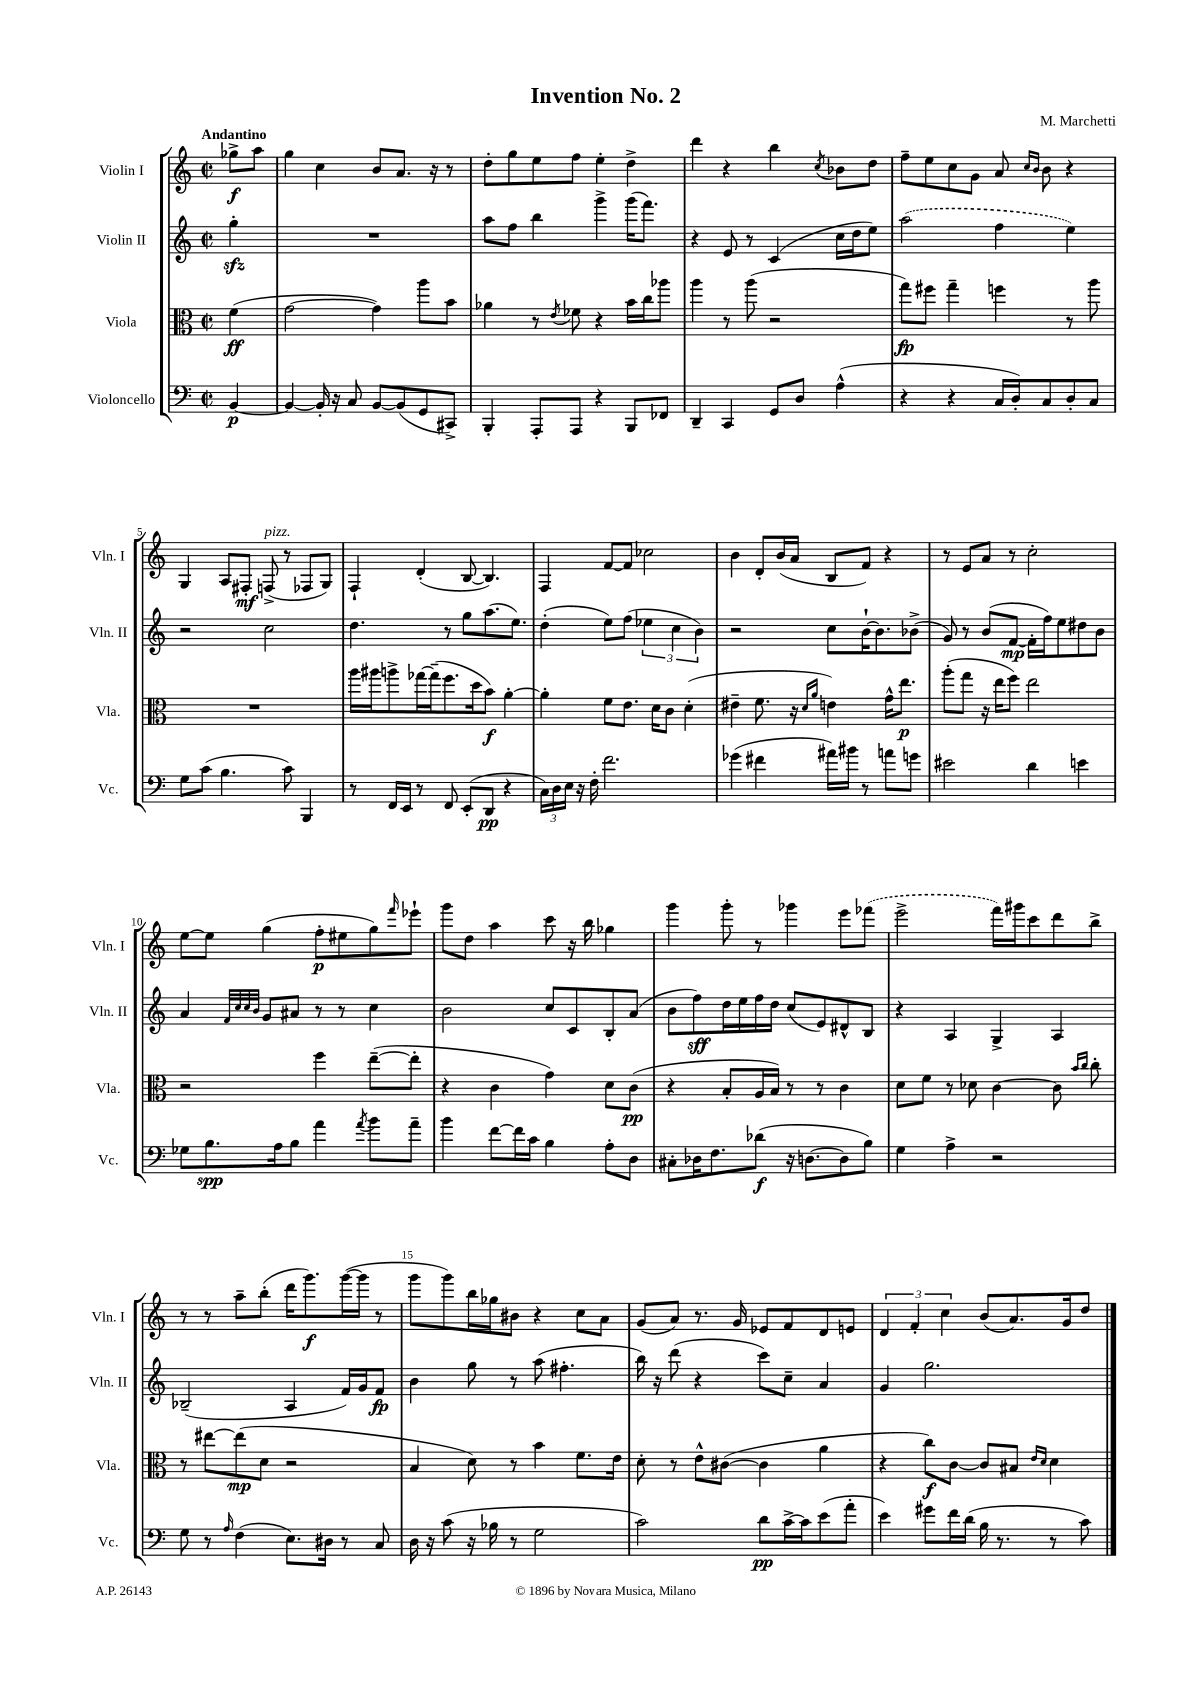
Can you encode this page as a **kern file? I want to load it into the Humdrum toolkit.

**kern	**kern	**kern	**kern
*staff4	*staff3	*staff2	*staff1
*clefF4	*clefC3	*clefG2	*clefG2
*k[]	*k[]	*k[]	*k[]
*M2/2	*M2/2	*M2/2	*M2/2
*met(c|)	*met(c|)	*met(c|)	*met(c|)
[4BB	(4f	4gg'	8gg-^
.	.	.	8aa
=	=	=	=
4BB_	[2g	1r	4gg
16BB']	.	.	4cc
16r	.	.	.
8C	.	.	.
[8BB	4g])	.	8b
(8BB]	.	.	8.a
8GG	8aa	.	.
.	.	.	16r
8CC#^)	8b	.	8r
=	=	=	=
4BBB'	4a-	8aa	8dd'
.	.	8ff	8gg
8AAA'	8r	4bb	8ee
.	8qe	.	.
8AAA	8f-	.	8ff
4r	4r	4ggg^	4ee'
8BBB	16b	(16ggg	4dd^
.	16cc	8.fff)	.
8FF-	8aa-	.	.
=	=	=	=
4DD~	4aa	4r	4ddd
4CC	8r	8e	4r
.	(8aa	8r	.
8GG	2r	(4c	4bb
8D	.	.	.
.	.	.	8qcc
(4A^^	.	16cc	8b-
.	.	16dd	.
.	.	8ee)	8dd
=	=	=	=
4r	8gg)	(2aa	8ff~
.	8ff#	.	8ee
4r	4gg~	.	8cc
.	.	.	8g
16C	4ff	4ff	8a
16D')	.	.	.
.	.	.	16qqcc
.	.	.	16qqb
8C	.	.	8b
8D'	8r	4ee)	4r
8C	8aa	.	.
=	=	=	=
8G	1r	2r	4G
(8c	.	.	.
4.B	.	.	8A
.	.	.	8F#'
.	.	2cc	(8F^
8c)	.	.	8r
4BBB	.	.	8F-
.	.	.	8G)
=	=	=	=
8r	16aa	4.dd	4F`
.	16aa#	.	.
16FF	8aa^	.	.
16EE	.	.	.
8r	[16gg-	.	(4d'
.	(16gg-~]	.	.
8FF	8.ff	8r	.
(8EE'	.	8gg	[8B
.	16dd	.	.
8DD	8b)	(8.aa	4.B])
4r	[4a'	.	.
.	.	8.ee)	.
=	=	=	=
24C)	4a']	(4dd'	4F
24D	.	.	.
24E	.	.	.
16r	.	.	.
16F'	.	.	.
2.f	8f	8ee)	[8f
.	8.e	(8ff	8f]
.	.	6ee-	2cc-
.	16d	.	.
.	8c	.	.
.	.	6cc	.
.	(4d'	.	.
.	.	6b)	.
=	=	=	=
(4g-	4e#~	2r	4b
4f#	8.f	.	8d'
.	.	.	(16b
.	16r	.	16a
.	16qqd	.	.
.	16qqa	.	.
16a#)	4e)	8cc	8B
16b#	.	.	.
8r	.	[16b`	8f)
.	.	8.b]	.
8a	16g^^	.	4r
.	8.ee	.	.
8g	.	(8b-^	.
=	=	=	=
2e#	(8aa'	8g)	8r
.	8gg	8r	8e
.	16r	(8b	8a
.	16ee	.	.
.	8ff)	[8f	8r
4d	2ee	16f']	2cc'
.	.	16ff)	.
.	.	8ee	.
4e	.	8dd#	.
.	.	8b	.
=	=	=	=
8G-	2r	4a	[8ee
8.B	.	.	8ee]
.	.	32qqf	.
.	.	32qqcc	.
.	.	32qqcc	.
.	.	32qqb	.
.	.	8g	(4gg
16A	.	.	.
8B	.	8a#	.
4a	4ff	8r	8ff'
.	.	8r	8ee#
8qa	.	.	.
8b	([8ee~	4cc	8gg)
.	.	.	16qqfff
8a~	8ee']	.	8eee-`
=	=	=	=
4b	4r	2b	8ggg
.	.	.	8dd
[8f	4c	.	4aa
16f]	.	.	.
16c	.	.	.
4B	4g)	8cc	8ccc
.	.	8c	16r
.	.	.	16bb
8A'	8d	8B'	4gg-
8D	(8c	(8a	.
=	=	=	=
8C#'	4r	8b	4ggg
16D-	.	8ff)	.
8.F	.	.	.
.	8B'	16dd	8ggg'
.	.	16ee	.
(8d-	16A	16ff	8r
.	16B)	16dd	.
16r	8r	(8cc	4ggg-
[8.D	.	.	.
.	8r	8e)	.
8D]	4c	8d#^^	8eee
8B)	.	8B	(8fff-
=	=	=	=
4G	8d	4r	2eee^
.	8f	.	.
4A^	8r	4A	.
.	8d-	.	.
2r	[4c	4G^	16fff)
.	.	.	16ggg#
.	.	.	8ccc
.	8c]	4A	8ddd
.	16qqb	.	.
.	16qqcc	.	.
.	8cc'	.	8bb^
=	=	=	=
8G	8r	(2B-~	8r
8r	[8ee#	.	8r
16qqA	.	.	.
(4F	(8ee#]	.	8aa~
.	8d	.	(8bb'
8.E)	2r	4A	16ddd
.	.	.	8.ggg)
16D#	.	.	.
8r	.	16f)	([16ggg
.	.	16g	16ggg]
8C	.	8f	8r
=	=	=	=
16D	4B	4b	8ggg
16r	.	.	.
(8c	.	.	8ggg)
16r	8d)	8gg	16bb
16B-	.	.	16gg-
8r	8r	8r	8b#
2G	4b	(8aa	4r
.	.	4.ff#'	.
.	8.f	.	8cc
.	.	.	8a
.	16e	.	.
=	=	=	=
2c)	8d'	16bb)	(8g
.	.	16r	.
.	8r	(8ddd	8a)
.	8e^^	4r	8.r
.	([8c#	.	.
.	.	.	16g
8d	4c#]	8ccc)	8e-
[16c^	.	8cc~	8f
16c]	.	.	.
(8e	4a	4a	8d
8a'	.	.	8e
=	=	=	=
4e)	4r	4g	6d
.	.	.	6f'
8g#	8cc)	2.gg	.
.	.	.	6cc
16f	[8c	.	.
(16d	.	.	.
16B	8c]	.	(8b
8.r	.	.	.
.	8B#	.	8.a)
.	16qqe	.	.
.	16qqd	.	.
8r	4d	.	.
.	.	.	16g
8c)	.	.	8dd
==	==	==	==
*-	*-	*-	*-
